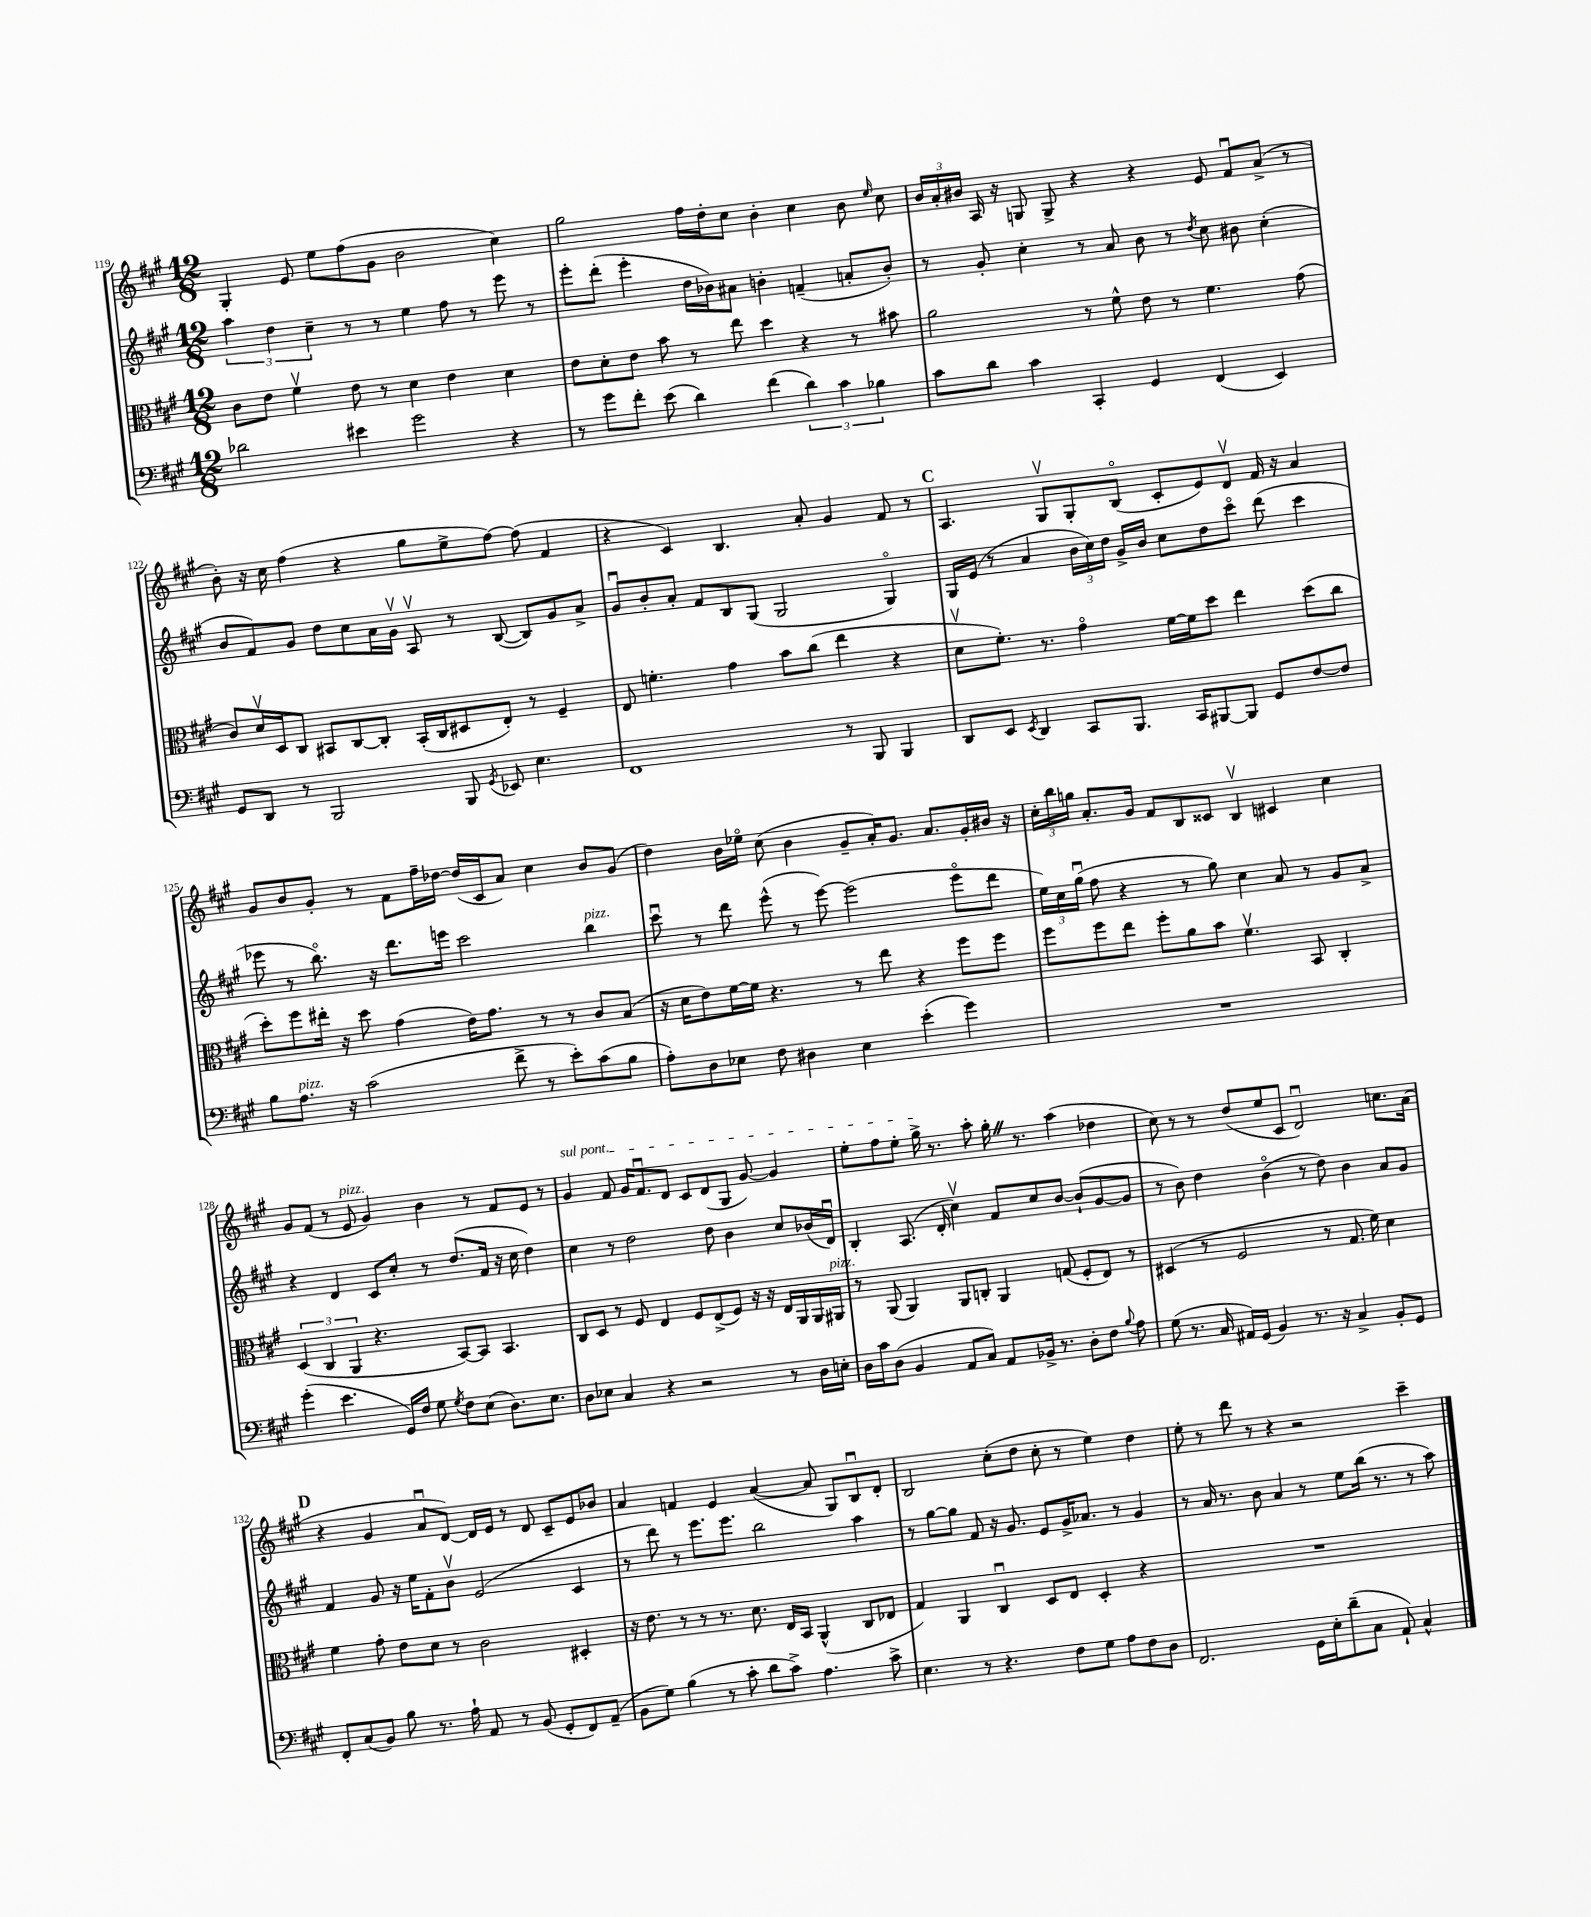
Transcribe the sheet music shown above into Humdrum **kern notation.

**kern	**kern	**kern	**kern
*part4	*part3	*part2	*part1
*staff4	*staff3	*staff2	*staff1
*clefF4	*clefC3	*clefG2	*clefG2
*k[f#c#g#]	*k[f#c#g#]	*k[f#c#g#]	*k[f#c#g#]
*M12/8	*M12/8	*M12/8	*M12/8
=119	=119	=119	=119
2d-X\	8c#\L	6aa\	4G#'/
.	8e\J	.	.
.	.	6dd\	.
.	4f#v\	.	8e/
.	.	6cc#~\	.
.	.	.	8ee\L
4e#X\	8e\	8r	(8ff#\
.	8r	8r	8g#\J
2g#\	4d\	4ee\	2b\
.	4e\	8ff#\	.
.	.	8r	.
4r	4d\	8eee\	4cc#\)
.	.	8r	.
=120	=120	=120	=120
8r	8e\L	8eee'\L	2gg#\
8g#\L	8d'\	(8ddd'\J	.
8f#'\J	8e\J	4eee'\	.
(8e\	8b\	.	.
4d\)	8r	16dd\LL	16ff#\LL
.	.	16b-X\J)	16dd'\J
.	8ee\	8a#X\J	8cc#\J
(4f#\	4dd\	4bn'\	4b'\
6d\)	4r	(4fn~/	4cc#\
6c#\	.	.	.
.	8r	8an'/L	8b\
6B-X\	.	.	.
.	.	.	16qqee/
.	8b#X\	8b'/J)	8cc#\
=121	=121	=121	=121
8c#\L	2a\	8r	24b/LL
.	.	.	24a'/
.	.	.	24b#X/JJ
8d\J	.	8g#'/	16A/
.	.	.	16r
4c#\	.	4cc#'\	8Gn/
.	.	.	8G^/
4CC#'/	8r	8r	4r
.	8f#^^\	8a/	.
4GG#/	8e\	8b\	4r
.	8r	8r	.
.	.	8qdd/	.
(4FF#/	4.f#\	8cc#\	8e/
.	.	8b#X\	8f#u/L
4EE/)	.	(4cc#'\	(8a^/J
.	(8g#\	.	8r
!!LO:LB:g=z
=122	=122	=122	=122
8GG#/L	8c#/L)	8b/L	8b'\)
8DD/J	16dv/L	8f#/)	16r
.	16D/J	.	16cc#\
8r	8C#/J	8g#/J	(4ff#\
2BBB/	8BB#X/L	8dd\L	.
.	[8C#/	8cc#\	4r
.	8C#'/J]	16a\L	.
.	.	16g#v\JJ	.
.	(16BB#'/LL	8Av/	8gg#\L
.	16C#/J	.	.
8BBB/	8D#X/	8r	8ee^\
8qGG#/	.	.	.
8EE-X/	8E'/J)	([8B/	[8ff#\J)
4.E\	8r	8B/L])	(8ff#\]
.	4F#~/	8g#/	4f#/
.	.	8a^/J	.
=123	=123	=123	=123
1FF#	8E/	8g#u/L	4r
.	4.fn'\	8b'/	.
.	.	8a'/J	4c#/)
.	.	8f#/L	.
.	4g#\	8B/	4.B/
.	.	(8G#/J	.
.	8b\L	2G#/	.
.	(8cc#\J	.	8a'/
8r	4ee\	.	4g#/
8BBB/	.	.	.
4BBB/	4r	4G#/)	8f#/
.	.	.	8r
!!LO:REH:place=s1:t=C
=124	=124	=124	=124
8DD/L	8dv\L	16G#/LL	4.A/
.	.	(16e/JJ	.
8EE/J	8.f#'\J)	8r	.
8qEE/	.	.	.
4DD/	.	4a/	.
.	8.r	.	.
.	.	.	8G#v/L
8CC#/L	4g#\	24b\LL	8G#'/
.	.	24cc#\)	.
.	.	24dd\JJ	.
8.BBB/J	.	16g#^/LL	(8B/J
.	.	16b/JJ	.
.	[16f#\LL	8cc#\L	8c#'/L
16CC#/KL	16f#\J]	.	.
[8BBB#X/	8dd\J	8dd\	8e/)
8BBB#/J]	4ee\	8ccc#\J	8dv/J
8GG#/L	.	(8ddd\	16f#/
.	.	.	16r
[8F#/	(8dd\L	4ccc#\	4a/
8F#/J]	8cc#\J	.	.
!!LO:LB:g=z
=125	=125	=125	=125
8B\L	8dd'\L)	8eee-X\	8g#/L
!LO:TX:a:i:t=pizz.	!	!	!
8.A\J	8ff#\	8r	8b/
.	16ee#X'\Jk	8.bb\)	8g#'/J
16r	16r	.	.
(2c#\	8dd\	.	8r
.	.	16r	.
.	(4g#\	8.ddd\L	8f#\L
.	.	.	16ff#~\L
.	.	16eeen\Jk	[16dd-X\JJ
.	16e\KL)	2ccc#\	(16dd-/LL]
.	8.g#\J	.	16c#/J
8f#^\	.	.	8a/J)
8r	8r	.	4cc#\
8e'\L)	8r	.	.
!	!	!LO:TX:a:i:t=pizz.	!
(8c#\	8c#/L	4bb\	8b/L
8B\J	(8B/J	.	(8g#/J
=126	=126	=126	=126
8A'\L)	16r	8ccc#u\	4dd\)
.	16d\KL	.	.
8D\	8e\)	8r	.
8E-X\J	[16f#\L	8ddd\	16b\LL
.	16f#\JJ]	.	16ee-X\JJ
8F#\	4.r	(8eee^^\	(8cc#\
4D#X\	.	8r	4b\
.	.	[8eee\)	.
4E-\	8r	(2eee\]	8g#~/L
.	8ee\	.	16a'/K)
.	.	.	8.g#/J
(4e'\	4r	.	.
.	.	.	8.a/L
4g#\)	8ff#\L	8eee\L	.
.	.	.	16g#'/L
.	8ff#\J	8ddd\J	16b#X/JJ
.	.	.	16r
=127	=127	=127	=127
1.r	8ff#\L	24ee\LL)	24cc#'\LL
.	.	24cc#\	24bb\
.	.	(24gg#u\JJ	24ggn\JJ
.	8ff#\	8ff#\	8.a'/L
.	8ee\J	4r	.
.	.	.	16g#/Jk
.	8ff#'\L	.	8f#/L
.	8a\	8r	8B/
.	8b\J	8gg#\)	8c##X/J
.	4.f#v\	4cc#\	4Bv/
.	.	8a/	4c#X/
.	8BB/	8r	.
.	4C#'/	8g#/L	4cc#\
.	.	8a^/J	.
!!LO:LB:g=z
=128	=128	=128	=128
(4g#'\	(6D/	4r	8g#/L
.	.	.	(8f#/J
.	6C#/	.	.
4.e\	.	4d/	8r
.	6AA/	.	.
!	!	!	!LO:TX:a:i:t=pizz.
.	.	.	8e/
.	4.r	8c#/L	4g#/)
16GG#/LL)	.	8cc#'/J	.
16F#/JJ	.	.	.
8G#\	.	8r	4b\
8qG#/	.	.	.
8F#\L	[8BB/L)	(8.dd/L	.
(8E\J	8BB/J]	.	8r
.	.	16f#/Jk	.
8.D\L)	4.BB/	16r	8f#/L
.	.	16cc#\	.
.	.	4dd\)	8e/J
8.E\J	.	.	.
.	.	.	8r
=129	=129	=129	=129
!	!	!	!LO:TX:a:i:t=sul pont.
8D\L	8C#/L	4cc#\	4g#/
8E-X\J	8D/J	.	.
4C#/	8r	8r	8f#/
.	8F#/	2dd\	16g#/KL
.	.	.	8.f#u/
4r	4E/	.	.
.	.	.	8d/J
2r	8F#/L	.	8c#/L
.	(8E^/	8dd\	(8d/
.	8F#/J)	4b\	8G#/J
.	16r	.	[8g#/)
.	16r	.	.
8r	16E/LL	8cc#/L	4g#/]
.	16AA/	.	.
16D\LL	16AA/	(16b-X/L	.
!	!LO:TX:a:i:t=pizz.	!	!
16En'\JJ	16AA#X/JJ	16du/JJ)	.
=130	=130	=130	=130
16D\LL	8r	4B'/	8ee'\L
16c#\J	.	.	.
(8D\J	(8AA/	.	8ff#\
4BB/	4AA/)	(8.A/	8ee'\J
.	.	.	16gg#^\
.	.	16d'/	8.r
8AA/L	8AA/L	4cc#v\)	.
8C#/J)	8Cn'/J	.	8aa'\
8AA/L	4AA/	8f#/L	16gg#'Z\
.	.	.	8.r
16BB-X^/Jk	.	8cc#/	.
8.r	.	.	.
.	(8Gn/	[8b/J	(4aa\
8D'\L	8F#'/L	(8b`/L]	.
8F#\J	8E/J)	[8g#/	4dd-X\
8qqB/	.	.	.
8A\	8r	8g#/J]	.
=131	=131	=131	=131
(8G#\	(4D#X/	8r	8cc#\)
8.r	.	8b\)	8r
.	8r	4dd\	8r
16C#/	.	.	.
16AA#X/LL)	2F#/	.	(8dd/L
(16GG#/JJ	.	.	.
4BB/)	.	(4b\	8ee/
.	.	.	8c#/J
8.r	.	8r	2du/)
.	8r	8dd\)	.
16r	.	.	.
4C#^/	8.G#/	4b\	.
.	16f#\)	.	.
8BB'/L	4d\	8a/L	8.ccn\L
8GG#/J	.	8g#/J	.
.	.	.	(16a\Jk
!!LO:LB:g=z
!!LO:REH:place=s1:t=D
=132	=132	=132	=132
8FF#'/L	4f#\	4f#/	4r
(8C#/	.	.	.
8BB/J)	8g#'\	8g#/	4g#/
8B\	8e\L	16r	.
.	.	16ee\KL	.
8.r	8d\J	8f#'\	8au/L
.	8r	8bv\J	[8d/J)
16A`\	.	.	.
8AA/	2c#\	(2e/	16d/LL]
.	.	.	16e/JJ
8r	.	.	8r
(8BB/	.	.	8d/
8GG#'/L	.	.	8c#~/L
8FF#/)	4D#X'/	4c#/	8e/
(8AA~/J	.	.	8b-X/J
=133	=133	=133	=133
8BB\L	16r	8r	4a/
.	8.e\	.	.
8G#\J)	.	8ddd\)	.
(4B\	8r	8r	4fn/
.	8r	8.eee\L	.
8r	8.r	.	4e/
.	.	8.eee\J	.
8c#'\	.	.	.
.	8.d\	.	.
8d\L	.	2bb\	([4a/
8c#^\J)	16E/LL	.	.
.	16BB/JJ	.	.
4.A\	(4AA^^/	.	8a/]
.	.	.	8G#/L)
.	8C#/L	4aa\	8Bu/
8c#^\	8E-X/J	.	8d'/J
=134	=134	=134	=134
4.E\	4G#/)	8r	2B/
.	.	[8gg#\L	.
.	4AA/	8gg#\J]	.
8r	.	8f#/	.
4.r	4C#u/	16r	(8cc#'\L
.	.	8.g#/	.
.	.	.	8dd\J
.	8D/L	8e/L	8cc#'\
8F#\L	8E/J	16g#^/K	8r
.	.	8.a-X/J	.
8G#\J	4D'/	.	4ee\)
8A\L	.	8r	.
8F#\	4r	4g#/	4dd\
8D\J	.	.	.
=135	=135	=135	=135
2.FF#/	1.r	8r	8ee'\
.	.	16a/	8r
.	.	8.r	.
.	.	.	8ddd\
.	.	8b\	8r
.	.	4a/	4r
16GG#\LL	.	8r	2r
16E'\J	.	.	.
(8d~\	.	8ee\L	.
8C#\J	.	(16bb\Jk	.
.	.	8.r	.
8AA`/)	.	.	.
4C#^^/	.	8r	4ccc#~\
.	.	8aa\)	.
==	==	==	==
*-	*-	*-	*-
